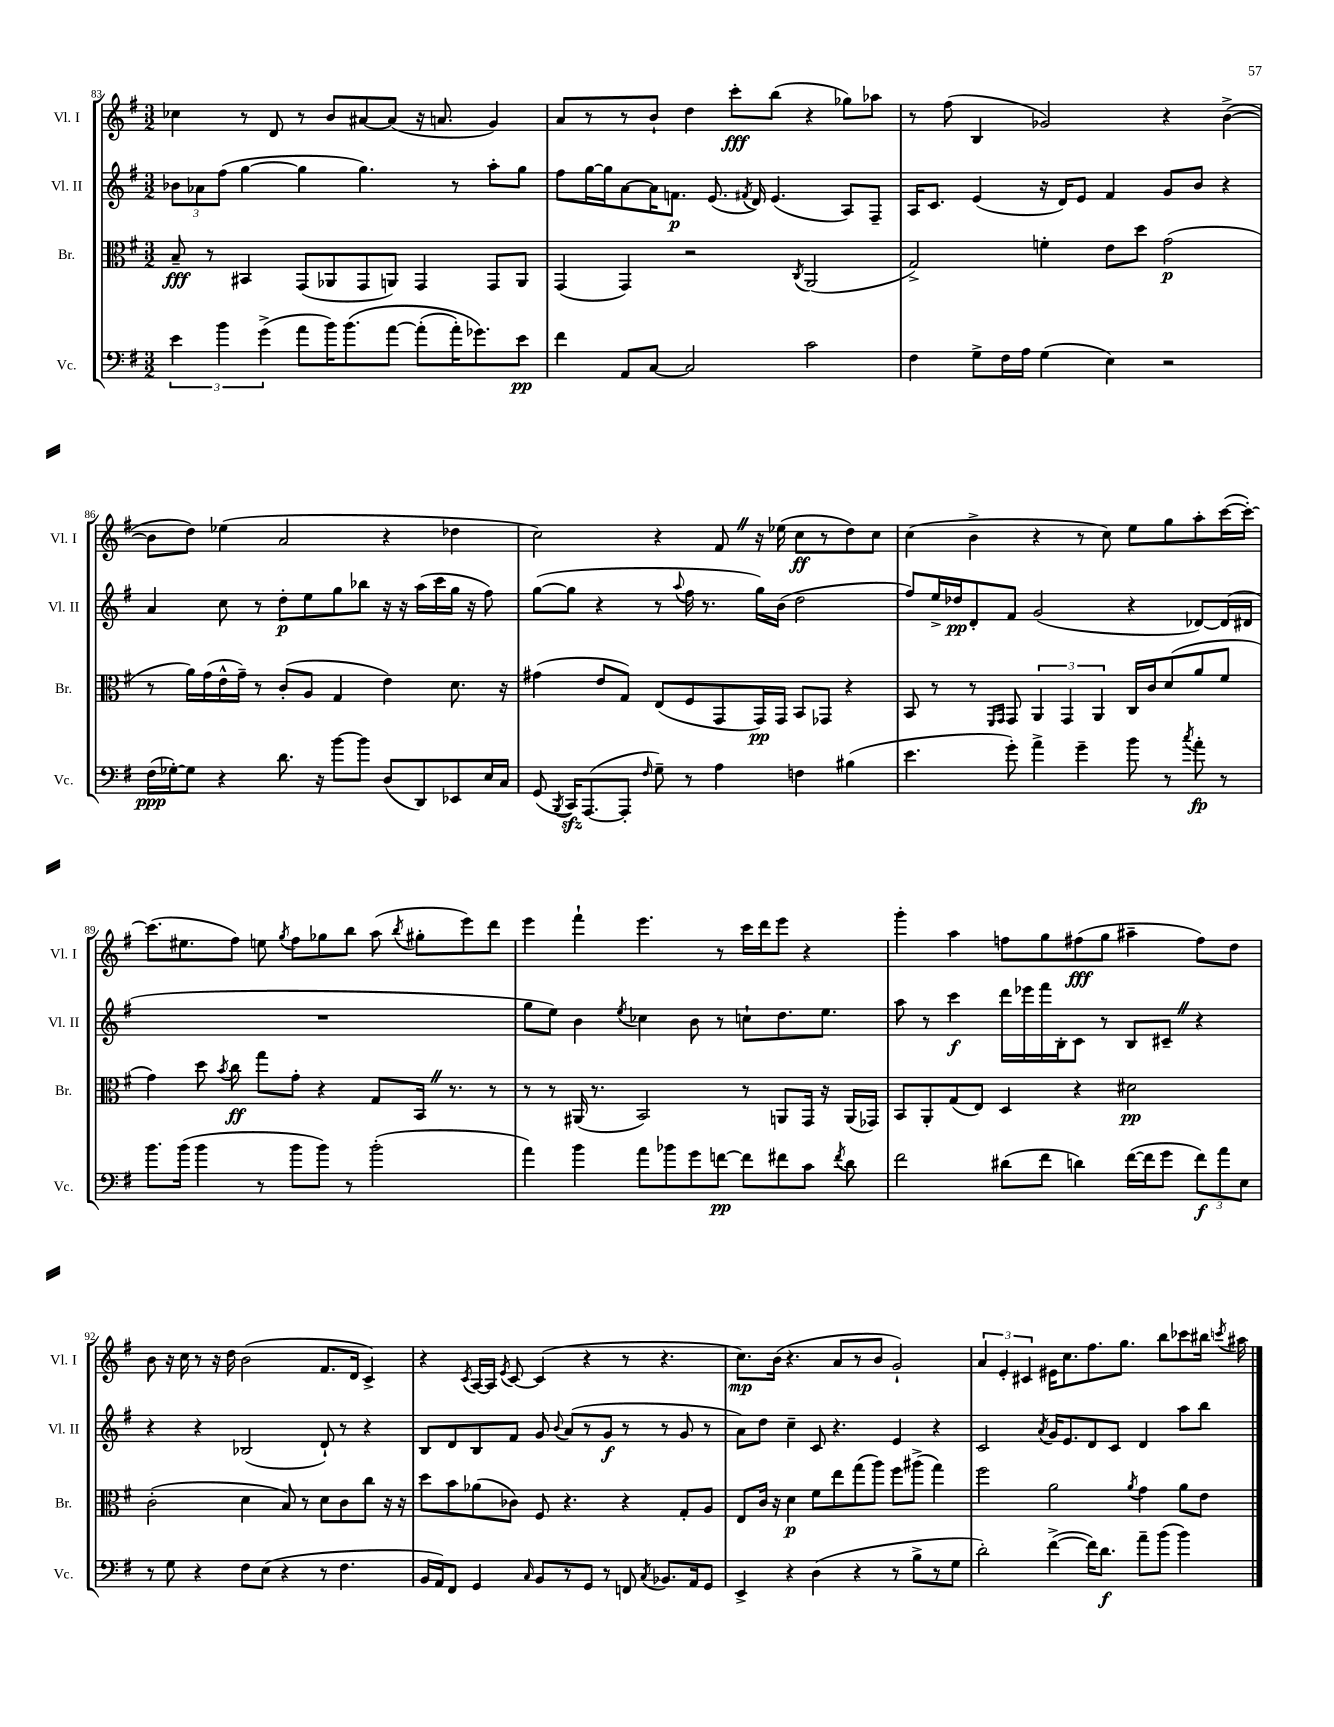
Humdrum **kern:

**kern	**kern	**kern	**kern
*staff4	*staff3	*staff2	*staff1
*clefF4	*clefC3	*clefG2	*clefG2
*k[f#]	*k[f#]	*k[f#]	*k[f#]
*M3/2	*M3/2	*M3/2	*M3/2
6e	8B~	12b-	4cc-
.	.	12a-	.
.	8r	.	.
6b	.	(12ff#	.
.	4BB#	[4gg	8r
(6g^	.	.	.
.	.	.	8d
8a	(8GG	4gg]	8r
16b)	8AA-	.	8b
&(8.b	.	.	.
.	8GG	4.gg)	[8a#
[8a	8AA)	.	(8a#]
(8a']	4GG	.	16r
.	.	.	8.a
16a')	.	8r	.
8.g-&)	.	.	.
.	8GG	8aa'	4g)
8e	8AA	8gg	.
=	=	=	=
4f#	(4GG	8ff#	8a
.	.	[16gg	8r
.	.	16gg]	.
8AA	4GG)	[8a	8r
[8C	.	16a]	8b`
.	.	8.f	.
2C]	2r	.	4dd
.	.	(8.e	.
.	.	.	8ccc'
.	.	8qf#	.
.	.	16d)	.
.	.	(4.e	(8bb
.	8qC	.	.
2c	(2AA	.	4r
.	.	8A)	8gg-)
.	.	8F#~	8aa-
=	=	=	=
4F#	2G^)	16A	8r
.	.	8.c	.
.	.	.	(8ff#
8G^	.	(4e	4B
16F#	.	.	.
16A	.	.	.
(4G	4f'	16r	2g-)
.	.	16d)	.
.	.	8e	.
4E)	8e	4f#	.
.	8dd	.	.
2r	(2g	8g	4r
.	.	8b	.
.	.	4r	([4b^
=	=	=	=
(16F#	8r	4a	8b]
[16G-')	.	.	.
8G-]	16a)	.	8dd)
.	(16g	.	.
4r	16e^^	8cc	(4ee-
.	16g~)	.	.
.	8r	8r	.
8.d	(8c'	8dd'	2a
.	8A	8ee	.
16r	.	.	.
[8b	4G	8gg	.
8b]	.	8bb-	.
(8D	4e)	16r	4r
.	.	16r	.
8DD)	.	(16aa	.
.	.	16ccc	.
8EE-	8.d	16gg	4dd-
.	.	16r	.
16E	.	8ff#)	.
16C	16r	.	.
=	=	=	=
(8GG	(4g#	([8gg	2cc)
8qBBB	.	.	.
16CC)	.	8gg]	.
([8.AAA	.	.	.
.	8e	4r	.
8AAA']	8G)	.	.
16qqF#	.	.	.
8G~)	(8E	8r	4r
.	.	8qqaa	.
8r	8F#	16ff#	.
.	.	8.r	.
4A	8GG	.	8f#
.	16GG)	16gg)	16r
.	16GG	(16b	(16ee-
4F	8BB	2dd	8cc
.	8GG-	.	8r
(4B#	4r	.	8dd)
.	.	.	8cc
=	=	=	=
4.e	8BB	8ff#)	(4cc
.	8r	16ee^	.
.	.	16dd-	.
.	8r	8d'	4b^
.	16qqFF#	.	.
.	16qqGG	.	.
8g')	8GG	8f#	.
4a^	6AA	(2g	4r
.	6GG	.	.
4g~	.	.	8r
.	6AA	.	.
.	.	.	8cc)
8b	16C	4r	8ee
.	16c	.	.
8r	(8d	.	8gg
8qcc	.	.	.
8a'	8a	[8d-)	8aa'
8r	8f#	(16d-]	([16ccc
.	.	16d#	16ccc'_)
=	=	=	=
8.b	4g)	1.r	(8.ccc]
(16b	.	.	8.ee#
4b	8dd	.	.
.	8qb	.	.
.	8cc	.	8ff#)
8r	8gg	.	8ee
.	.	.	8qgg
8b	8g'	.	8ff#
8b)	4r	.	8gg-
8r	.	.	8bb
(2b'	8G	.	(8aa
.	.	.	8qbb
.	16BB	.	8gg#'
.	8.r	.	.
.	.	.	8eee)
.	8r	.	8ddd
=	=	=	=
4a)	8r	8gg	4eee
.	8r	8ee)	.
4b	(16AA#	4b	4fff#`
.	8.r	.	.
.	.	8qee	.
8a	2BB)	4cc-	4.eee
8b-	.	.	.
8g	.	8b	.
[8f	.	8r	8r
8f]	8r	8cc`	16ccc
.	.	.	16ddd
8f#	8AA	8.dd	8eee
8c	16GG	.	4r
.	16r	8.ee	.
8qf#	.	.	.
8d	(16AA	.	.
.	16GG-)	.	.
=	=	=	=
2f#	8BB	8aa	4ggg'
.	8AA'	8r	.
.	(8G	4ccc	4aa
.	8E)	.	.
(8d#	4D	16ddd	8ff
.	.	16eee-	.
8f#	.	16fff#	8gg
.	.	16B'	.
4d)	4r	8c	(8ff#
.	.	8r	8gg
([16f#	2d#	8B	4aa#~
16f#]	.	.	.
8g	.	8c#~	.
12f#)	.	4r	8ff#)
12a	.	.	.
.	.	.	8dd
12E	.	.	.
=	=	=	=
8r	(2c'	4r	8b
8G	.	.	16r
.	.	.	16cc
4r	.	4r	8r
.	.	.	16r
.	.	.	16dd
8F#	4d	(2B-	(2b
(8E	.	.	.
4r	8B)	.	.
.	8r	.	.
8r	8d	8d`)	8.f#
4.F#	8c	8r	.
.	.	.	16d
.	8cc	4r	4c^)
.	16r	.	.
.	16r	.	.
=	=	=	=
16BB	8dd	8B	4r
16AA)	.	.	.
8FF#	8b	8d	.
.	.	.	8qc
4GG	(8a-	8B	[16A
.	.	.	16A]
.	.	.	8qe
.	8c-)	8f#	[8c
16qqC	.	.	.
8BB	8F#	8g	(4c]
.	.	8qqb	.
8r	4.r	(8a	.
8GG	.	8r	4r
8r	.	8g	.
8FF	4r	8r	8r
8qC	.	.	.
8.BB-	.	8r	4.r
.	8G'	8g	.
16AA	.	.	.
8GG	8A	8r	.
=	=	=	=
4EE^	8E	8a)	8.cc)
.	16c	8dd	.
.	16r	.	(16b
4r	4d	4cc~	4.r
(4D	8f#	8c	.
.	8ee	4.r	8a
4r	(8gg	.	8r
.	8aa)	.	8b
8r	8ff#	4e	2g`)
8B^	(8aa#^	.	.
8r	4gg)	4r	.
8G	.	.	.
=	=	=	=
2d')	2ff#	2c	6a
.	.	.	6e'
.	.	.	6c#
.	.	8qa	.
([4f#^	2a	16g	16e#
.	.	8.e	8.cc
16f#])	.	8d	8.ff#
8.d	.	.	.
.	.	8c	.
.	.	.	8.gg
.	8qa	.	.
8a~	4g	4d	.
(8b	.	.	8bb
4b)	8a	8aa	8ccc-
.	8e	8bb	16bb#
.	.	.	8qccc
.	.	.	16aa#
==	==	==	==
*-	*-	*-	*-
